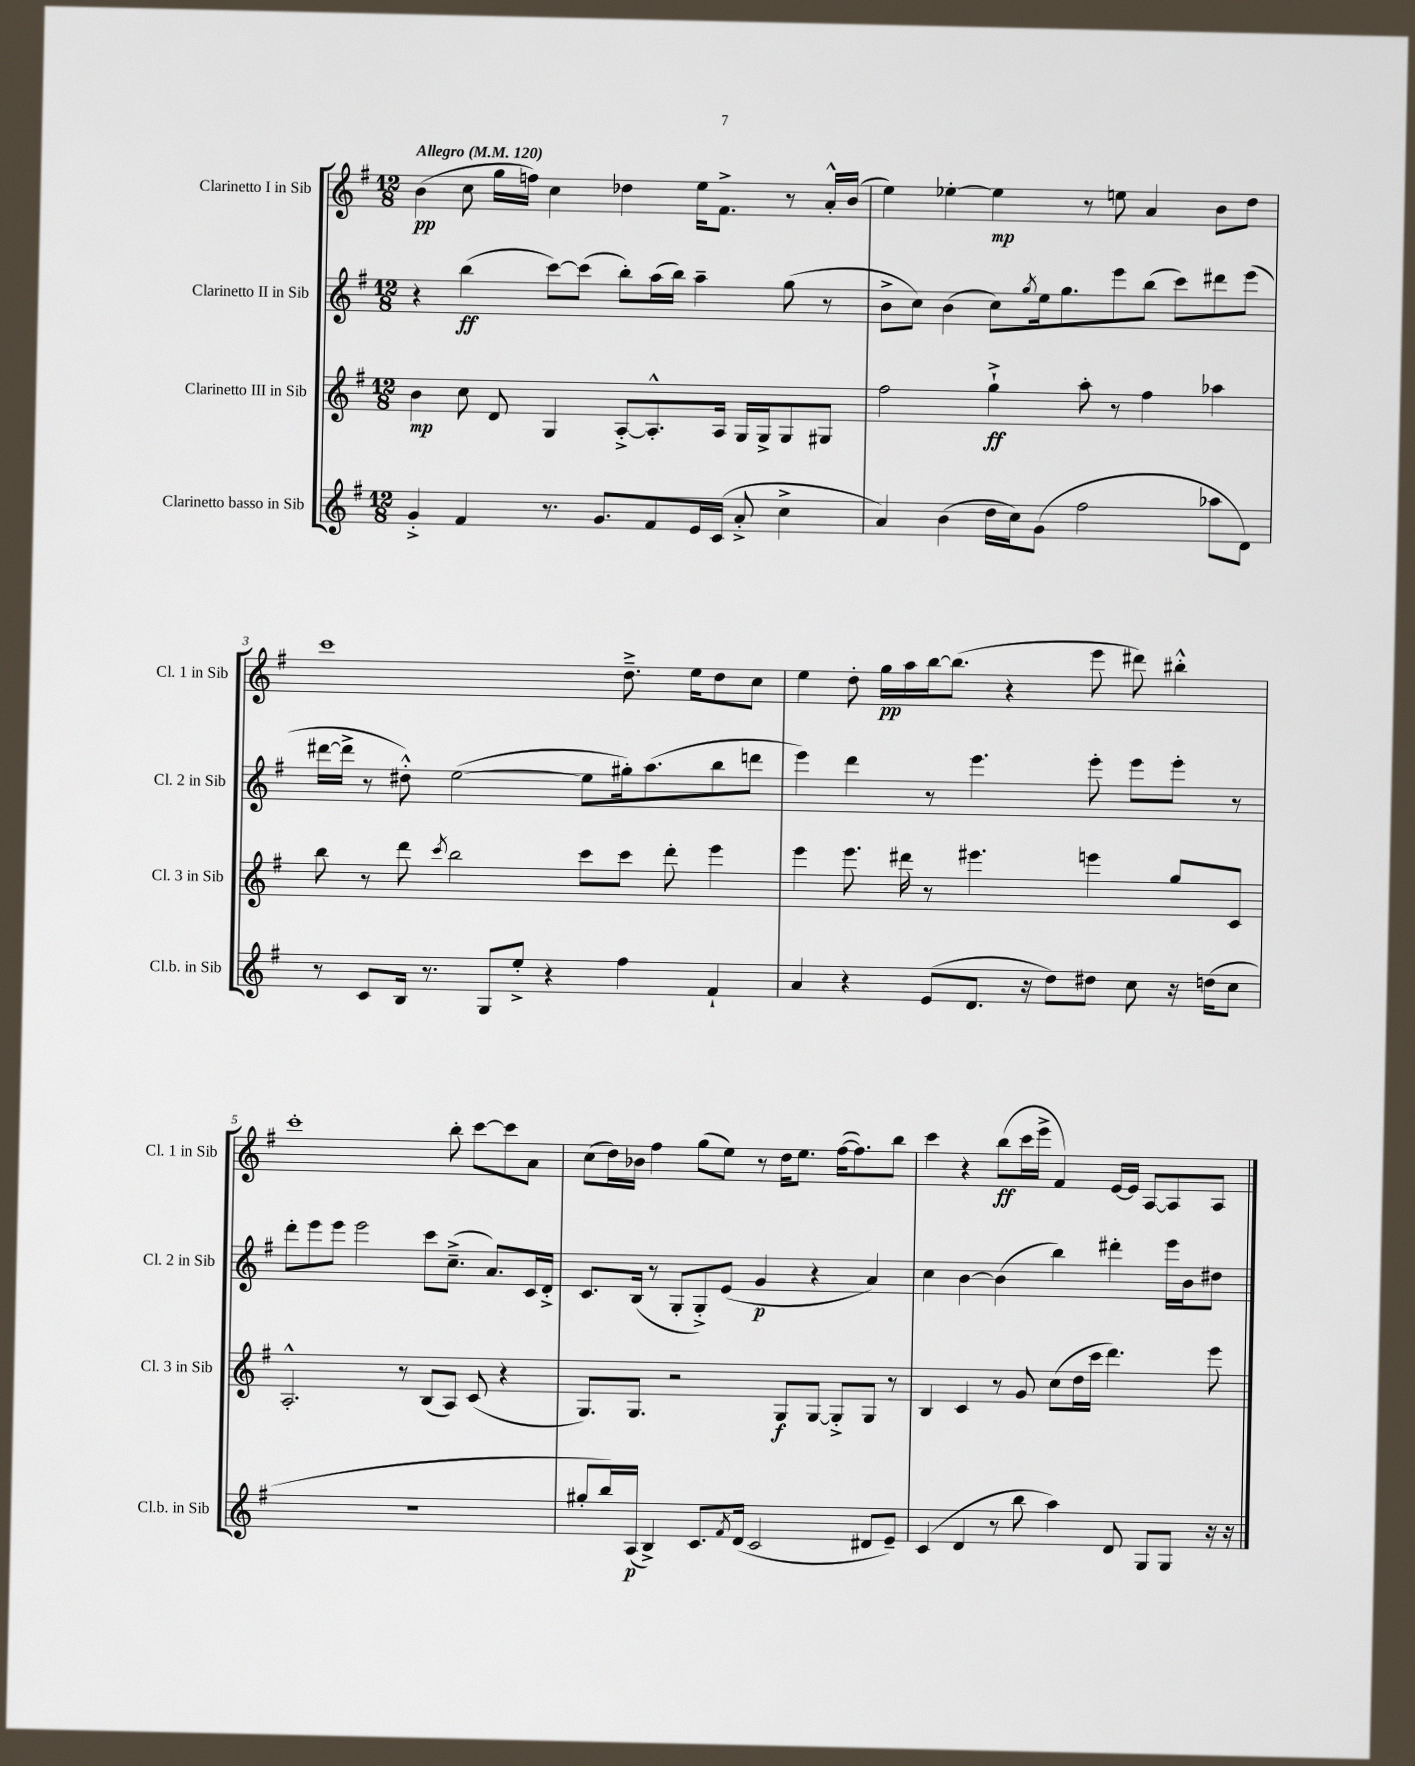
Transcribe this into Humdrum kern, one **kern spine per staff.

**kern	**kern	**kern	**kern
*staff4	*staff3	*staff2	*staff1
*clefG2	*clefG2	*clefG2	*clefG2
*k[f#]	*k[f#]	*k[f#]	*k[f#]
*M12/8	*M12/8	*M12/8	*M12/8
*MM120	*MM120	*MM120	*MM120
4g'^/	4b\	4r	(4b\
4f#/	8cc\	(4bb\	8cc\
.	8d/	.	16gg\LL
.	.	.	16ff\JJ)
8.r	4G/	[8ccc\L)	4cc\
.	.	(8ccc\]J	.
8.g/L	.	.	.
.	[8A'^/L	8bb'\L)	4dd-\
8f#/	8.A'^^/]	(16aa\L	.
.	.	16bb\JJ)	.
16e/L	.	4aa~\	16ee\LK
(16c/JJ	16A/Jk	.	8.f#^\J
8a'^/	16G/LL	.	.
.	16G^/J	.	.
4cc^\	8G/	(8gg\	8r
.	8G#/J	8r	16a'^^/LL
.	.	.	(16b/JJ
=	=	=	=
4a/)	2ff#\	8b^\L	4ee\)
.	.	8cc\J)	.
(4b\	.	(4b\	[4ee-'\
16dd\LL	4gg`^\	8cc\L)	4ee-\]
16cc\J)	.	.	.
.	.	8qgg/	.
(8g\J	.	16ee\k	.
.	.	8.gg\	.
2ff#\	8aa'\	.	8r
.	8r	8eee\	8ee\
.	4ff#\	(8bb\J	4a/
.	.	8ccc\L)	.
8aa-\L	4aa-\	8ddd#\	8b\L
8d\J)	.	(8eee\J	8dd\J
=	=	=	=
8r	8bb\	[16ddd#\LL	1ccc
.	.	16ddd#^\]JJ	.
8c/L	8r	8r	.
16B/Jk	8ddd\	8dd#'^^\)	.
8.r	.	.	.
.	8qccc/	.	.
.	2bb\	([2ee\	.
8G/L	.	.	.
8ee'^/J	.	.	.
4r	.	.	.
.	8ccc\L	8ee\]L	.
4ff#\	8ccc\J	16gg#'\k)	8.dd~^\
.	.	(8.aa\	.
.	8ddd'\	.	.
.	.	.	16ee\LK
4f#`/	4eee\	8bb\	8dd\
.	.	8ddd\J	8cc\J
=	=	=	=
4a/	4eee\	4eee\)	4ee\
4r	8.eee\	4ddd\	8dd'\
.	.	.	16gg\LL
.	16ddd#\	.	16aa\
(8e/L	8r	8r	[16bb\J
.	.	.	(8.bb\]J
8.d/J	4.eee#\	4.eee\	.
.	.	.	4r
16r	.	.	.
8dd\L)	.	.	.
8dd#\J	4eee\	8eee'\	8eee\
8cc\	.	8eee\L	8ddd#\)
16r	8gg/L	8eee'\J	4bb#'^^\
(16dd\LK	.	.	.
8cc\J	8c/J	8r	.
=	=	=	=
1.r	2.A'^^/	8ddd'\L	1ccc'
.	.	8eee\	.
.	.	8eee\J	.
.	.	2eee\	.
.	8r	.	.
.	(8B/L	8ccc\L	.
.	8A/J)	(8.cc~^\J	8bb'\
.	(8c/	.	[8ccc\L
.	.	8.a/L)	.
.	4r	.	8ccc\]
.	.	16c/L	8a\J
.	.	16d'^/JJ	.
=	=	=	=
8gg#'/L	8.G/L)	8.c/L	(8cc\L
16bb/L)	.	.	16dd\L)
(16A/JJ	8.G/J	(16B/Jk	16b-\JJ
4B^/)	.	8r	4ff#\
.	2r	8G'/L	.
8.c/L	.	8G'^/)	(8gg\L
.	.	(8e/J	8ee\J)
8qf#/	.	.	.
(16d/Jk	.	.	.
2c/	.	4g/	8r
.	8G/L	.	16dd\LK
.	.	.	8.ee\J
.	[8G/J	4r	.
.	8G'^/]L	.	([16ff#\LK
.	.	.	8.ff#\])
8d#/L	8G/J	4a/)	.
8e~/J)	8r	.	8bb\J
=	=	=	=
(4c/	4B/	4cc\	4ccc\
4d/	4c/	[4b\	4r
8r	8r	(4b\]	(8bb\L
8bb\	8g/	.	16ccc\L
.	.	.	16eee^\JJ
4aa\)	(8cc\L	4bb\)	4f#/)
.	16dd\L	.	.
.	16ccc\JJ	.	.
8d/	4.ddd\)	4ddd#'\	[16e/LL
.	.	.	16e/]JJ
8G/L	.	.	[8A/L
8G/J	.	16eee\LL	8A/]
.	.	16b\J	.
16r	8eee\	8dd#\J	8A/J
16r	.	.	.
==	==	==	==
*-	*-	*-	*-
